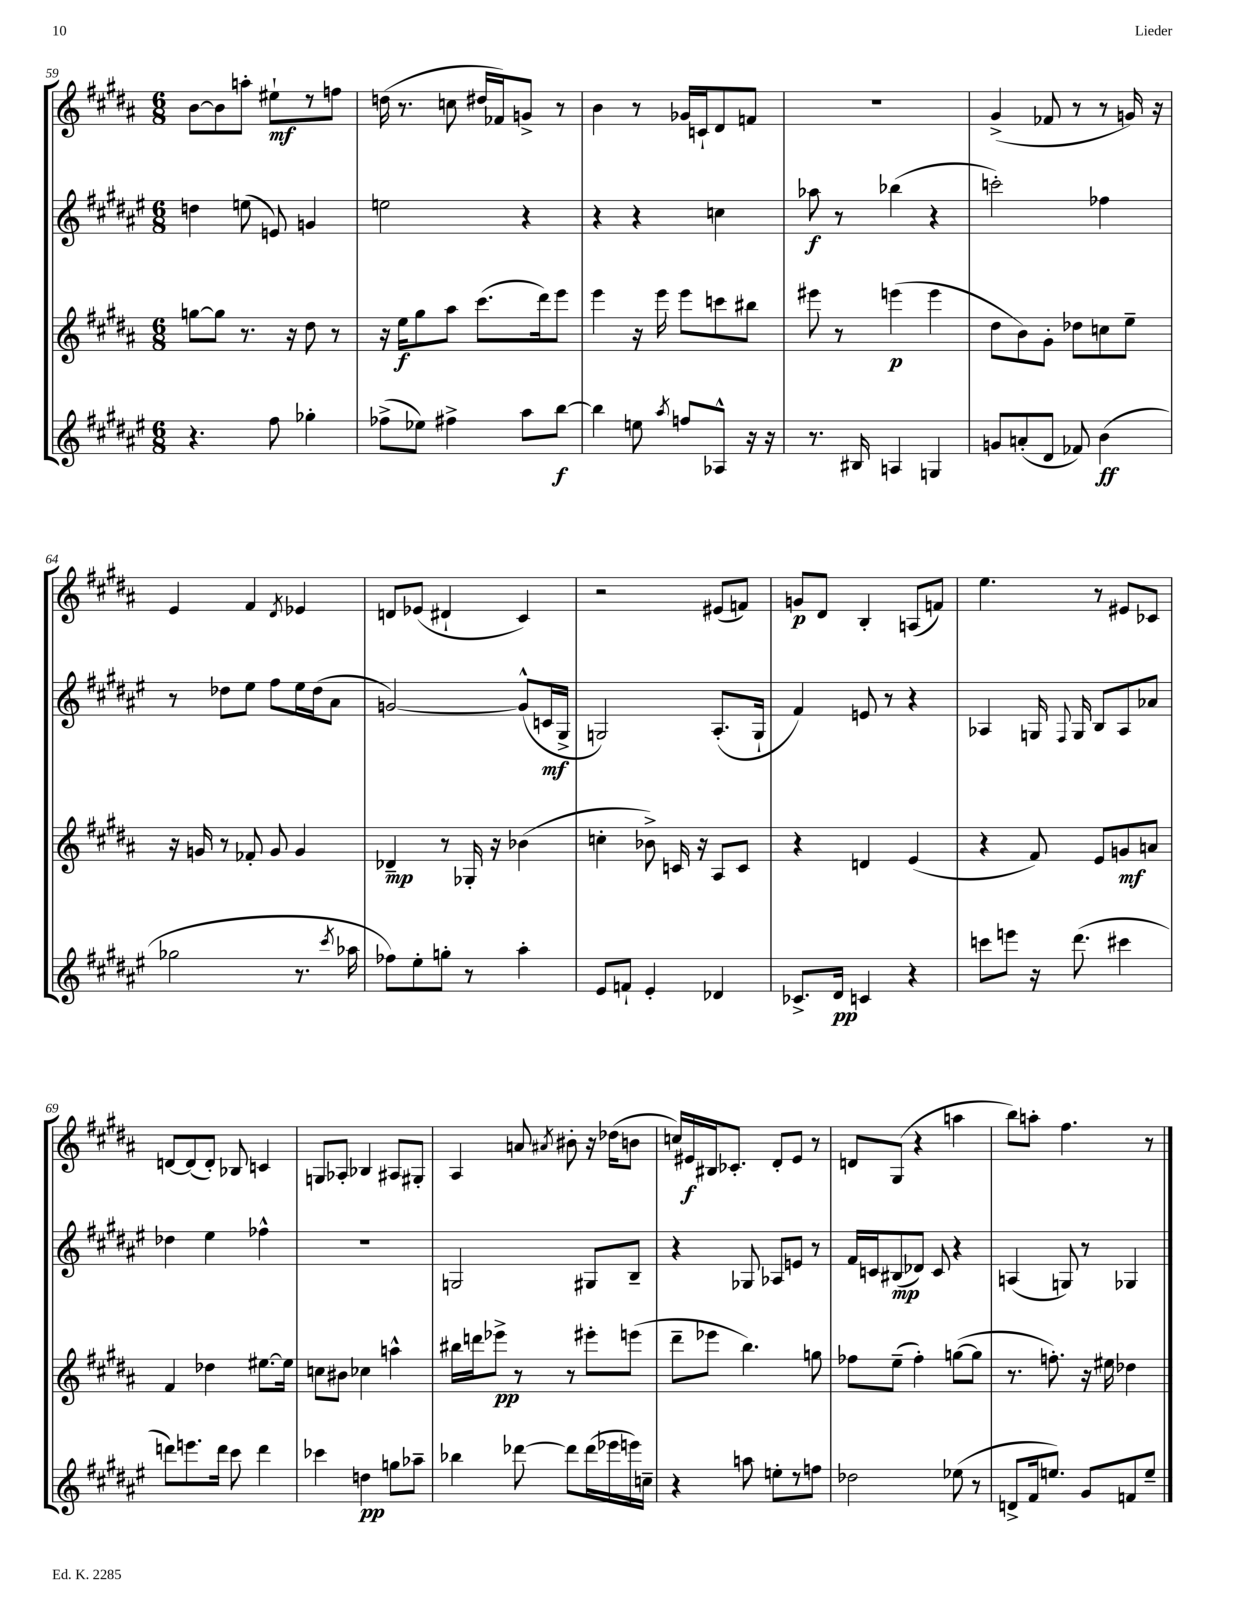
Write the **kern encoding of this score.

**kern	**kern	**kern	**kern
*staff4	*staff3	*staff2	*staff1
*clefG2	*clefG2	*clefG2	*clefG2
*k[f#c#g#d#a#e#]	*k[f#c#g#d#a#]	*k[f#c#g#d#a#e#]	*k[f#c#g#d#a#]
*M6/8	*M6/8	*M6/8	*M6/8
4.r	[8gg\L	4dd\	[8b\L
.	8gg\]J	.	8b\]
.	8.r	(8ee\	8aa'\J
8ff#\	.	8e/)	8ee#`\L
.	16r	.	.
4gg-'\	8dd#\	4g/	8r
.	8r	.	8ff\J
=	=	=	=
(8ff-^\L	16r	2ee\	(16dd\
.	16ee\LK	.	8.r
8ee-\J)	8gg#\	.	.
4ff#^\	8aa#\J	.	8cc\
.	(8.ccc#\L	.	16dd#/LL
.	.	.	16f-/J)
8aa#\L	.	4r	8g^/J
.	16ddd#\k)	.	.
[8bb\J	8eee\J	.	8r
=	=	=	=
4bb\]	4eee\	4r	4b\
8ee\	16r	4r	8r
.	16eee\	.	.
8qaa#/	.	.	.
8ff/L	8eee\L	.	16g-/LL
.	.	.	16c`/J
8A-^^/J	8ccc\	4cc\	8d#/
16r	8bb#\J	.	8f/J
16r	.	.	.
=	=	=	=
8.r	8eee#\	8aa-\	2.r
.	8r	8r	.
16B#/	.	.	.
4A/	(4eee\	(4bb-\	.
4G/	4eee\	4r	.
=	=	=	=
8g/L	8dd#\L	2ccc'\)	(4g#^/
(8a'/	8b\)	.	.
8d#/J	8g#'\J	.	8f-/
8f-/)	8dd-\L	.	8r
(4b\	8cc\	4ff-\	8r
.	8ee~\J	.	16g/)
.	.	.	16r
=	=	=	=
2gg-\	16r	8r	4e/
.	16g/	.	.
.	8r	8dd-\L	.
.	8f-'/	8ee#\J	4f#/
.	8g/	8ff#\L	.
.	.	.	8qd#/
8.r	4g/	16ee#\L	4e-/
.	.	(16dd-\J	.
.	.	8a#\J	.
8qccc#/	.	.	.
16aa-\	.	.	.
=	=	=	=
8ff-\L)	4d-~/	[2g/)	8d/L
8ee#'\	.	.	(8e-/J
8gg'\J	8r	.	4d#`/
8r	16G-'/	.	.
.	16r	.	.
4aa#'\	(4b-\	(8g^^/]L	4c#/)
.	.	16c/L	.
.	.	16G#^/JJ	.
=	=	=	=
8e#/L	4cc'\	2G/)	2r
8f`/J	.	.	.
4e#'/	8b-^\)	.	.
.	16c/	.	.
.	16r	.	.
4d-/	8A#/L	(8.A#'/L	(8e#/L
.	8c/J	.	8f/J)
.	.	16G`/Jk	.
=	=	=	=
8.c-^/L	4r	4f#/)	8g/L
.	.	.	8d#/J
16d#/Jk	.	.	.
4c/	4d/	8e/	4B'/
.	.	8r	.
4r	(4e/	4r	(8A/L
.	.	.	8f/J)
=	=	=	=
8ccc\L	4r	4A-/	4.ee\
8eee\J	.	.	.
16r	8f#/)	16G/	.
.	.	8qqF#/	.
(8.ddd#\	.	16G/	.
.	8e/L	8B/L	8r
4ccc#\	8g/	8A-/	8e#/L
.	8a/J	8a-/J	8c-/J
=	=	=	=
8ddd\L)	4f#/	4dd-\	[8d/L
8.eee\	.	.	(8d/]
.	4dd-\	4ee#\	8d'/J)
16ddd\Jk	.	.	.
8ccc#\	.	.	8B-/
4ddd\	[8.ee#\L	4ff-^^\	4c/
.	16ee#\]Jk	.	.
=	=	=	=
4ccc-\	8cc\L	2.r	8G/L
.	8b#\J	.	8A-'/J
4dd\	4cc-\	.	4B-/
8gg\L	4aa^^\	.	8A#/L
8aa-~\J	.	.	8G#'/J
=	=	=	=
4bb-\	16bb#\LL	2G/	4A#/
.	16ddd\J	.	.
.	8eee-^\J	.	.
[8ddd-\	8r	.	8a/
.	.	.	8qa#/
8ddd-\]L	8r	.	8b#'\
(16ddd-\L	8eee#'\L	8G#/L	16r
16eee-\	.	.	(16dd-\LK
16eee\)	(8eee\J	8B~/J	8b\J
16cc~\JJ	.	.	.
=	=	=	=
4r	8ddd#~\L	4r	16cc/LL)
.	.	.	16e#/
.	8eee-\J	.	16B#/J
.	.	.	8.c-'/J
8aa\	4.bb\)	8G-/	.
8ee'\L	.	8A-/L	8d#'/L
8r	.	8e/J	8e#/J
8ff\J	8gg\	8r	8r
=	=	=	=
2dd-\	8ff-\L	16f#/LL	8d/L
.	.	16c/J	.
.	(8ee~\J	(8B#/	(8G#/J
.	4ff-'\)	8d-/J)	4r
.	.	8c/	.
(8ee-\	([8gg\L	4r	4aa\
8r	8gg\]J	.	.
=	=	=	=
8d^/L	8.r	(4A/	8bb\L)
16f#/k	.	.	8aa'\J
8.ee/J)	8.ff'\)	.	.
.	.	8G/)	4.ff#\
8g#/L	16r	8r	.
.	16ee#\	.	.
8f/	4dd-\	4G-/	.
8ee~/J	.	.	8r
==	==	==	==
*-	*-	*-	*-
